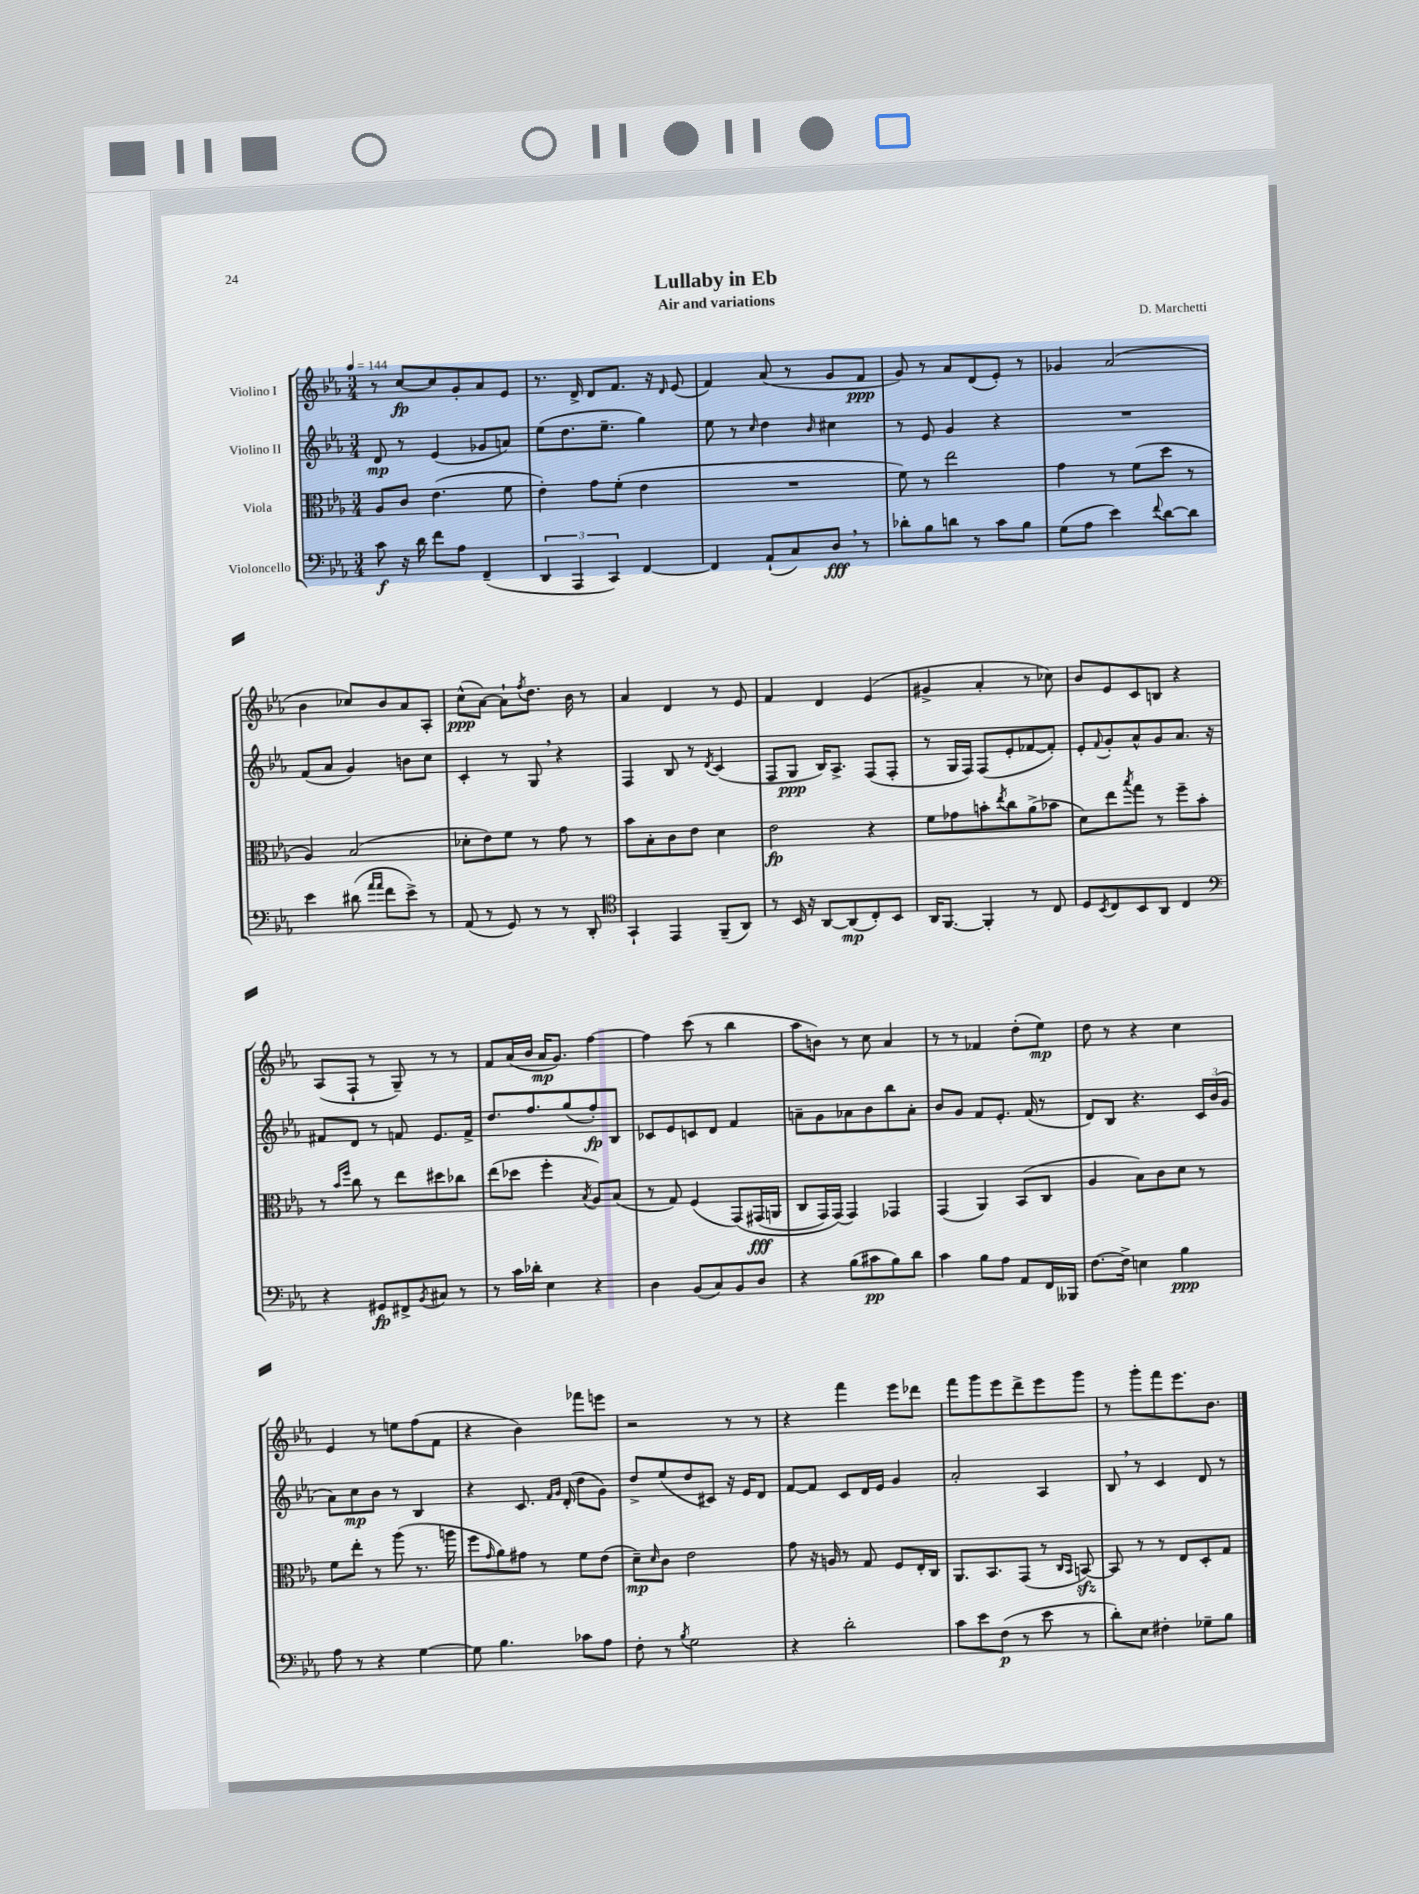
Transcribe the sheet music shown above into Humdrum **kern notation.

**kern	**kern	**kern	**kern
*staff4	*staff3	*staff2	*staff1
*clefF4	*clefC3	*clefG2	*clefG2
*k[b-e-a-]	*k[b-e-a-]	*k[b-e-a-]	*k[b-e-a-]
*M3/4	*M3/4	*M3/4	*M3/4
*MM144	*MM144	*MM144	*MM144
8c	8A-	8d	8r
16r	8c	8r	[8cc
16d	.	.	.
8f	(4.e-	(4e-	8cc]
8A-	.	.	8g'
(4FF~	.	8g-	8a-
.	8f	8a)	8e-
=	=	=	=
6DD	4e-')	(8ee-	8.r
.	.	8.dd	.
6AAA-	.	.	.
.	.	.	16d^
.	8g	.	8d
.	.	8.ee-~	.
6CC)	.	.	.
.	(8f'	.	8.f
[4FF	4e-	4gg)	.
.	.	.	16r
.	.	.	16qqd
.	.	.	(8e-
=	=	=	=
4FF]	2.r	8ee-	4f)
.	.	8r	.
.	.	16qqcc	.
(8AA-`	.	4dd	(8a-
8C)	.	.	8r
.	.	16qqb-	.
8D	.	4cc#	8g
8r	.	.	8f
=	=	=	=
8d-'	8f)	8r	8g)
8B-	8r	8e-	8r
8d	2ee-	4g	8a-
8r	.	.	(8d
8c	.	4r	8e-')
8B-	.	.	8r
=	=	=	=
(8G	4g	2.r	4g-
8A-	.	.	.
4e-)	8r	.	(2a-
.	(8f	.	.
8qqf	.	.	.
[8d	8dd	.	.
8d]	8r	.	.
=	=	=	=
4e-	4A-)	(8f	4b-
.	.	8a-	.
(8d#	(2B-	4g)	8cc-)
16qqa-	.	.	.
16qqa-	.	.	.
8f	.	.	8b-
8e-^)	.	8b	8a-
8r	.	8cc	8A-'
=	=	=	=
(8AA-	8d-'	4c'	(8cc^^
8r	8e-)	.	[8a-)
8GG)	8f	8r	8a-`]
.	.	.	8qff
8r	8r	8G	8.dd
8r	8g	4r	.
.	.	.	16b-
8DD'	8r	.	8r
=	=	=	=
*clefC4	*	*	*
4GG`	8b-	4F	4a-
.	8B-'	.	.
4EE-	8c	8B-	4d
.	8e-	8r	.
.	.	8qd	.
(8FF~	4d	(4c	8r
8AA-)	.	.	8e-
=	=	=	=
8r	2e-	8F	4f
16BB-	.	8G	.
16r	.	.	.
[8AA-	.	16B-)	4d
.	.	8.A-^	.
(8AA-]	.	.	.
8C')	4r	(8F	(4e-
8BB-	.	8F'	.
=	=	=	=
16AA-	8f	8r	4g#^
[8.FF	.	.	.
.	8g-	16G	.
.	.	16F)	.
4FF']	8b'	(8F	4a-'
.	8qee-	.	.
.	8cc	8e-'	.
8r	(8a-^	[8f-	8r
8C	8b-	8f-'])	8cc-)
=	=	=	=
8D	8d)	8e-'	8b-
8qBB-	.	8qqf	.
8C	8ee-	8g'	8e-
.	8qbb-	.	.
8BB-	8gg	8a-^^	8c
8AA-	8r	8g	8B
4C	8ff~	8.a-	4r
.	8b-'	.	.
.	.	16r	.
=	=	=	=
*clefF4	*	*	*
4r	8r	8f#	(8A-
.	16qqb-	.	.
.	16qqff	.	.
.	8cc	8d	8F`
8GG#	8r	8r	8r
8FF#^	8ee-	8f	8G~)
8qBB-	.	.	.
8C#	8dd#	8.e-	8r
8r	8cc-	.	8r
.	.	16f^	.
=	=	=	=
8r	(8ee-	8.dd	8f
16c	8dd-	.	(16a-
16d-'	.	8.ff	16b-
4E-	4ff'	.	16a-
.	.	.	8.g)
.	.	(8gg	.
.	8qB-	.	.
4r	8A-)	8ff')	[4ff
.	(8B-	8B-	.
=	=	=	=
4D	8r	8c-	4ff]
.	8G)	8e-	.
(8BB-	(4F	8c	(8ccc
8C)	.	8d	8r
8BB-	&(8GG)	4f	4bb-
8D	(16GG#	.	.
.	16AA	.	.
=	=	=	=
4r	8C	8a~	8aa-
.	16GG)	8g	8b)
.	(16GG&)	.	.
(8B-	4GG)	8a-	8r
8c#	.	8b-	8cc
8B-)	4GG-	8bb-	4a-
8d	.	8a-'	.
=	=	=	=
4c	(4GG	8b-	8r
.	.	8g	8r
8B-	4AA-)	8f	4f-
8A-	.	8.e-'	.
8AA-	(8BB-	.	(8dd'
.	.	(16f	.
16FF	8C	8r	8ee-)
16BBB--	.	.	.
=	=	=	=
[8.F	4A-	8d)	8dd
.	.	8B-	8r
16F^]	.	.	.
4E	8B-)	4.r	4r
.	8c	.	.
4B-	8d	.	4cc
.	8r	24c	.
.	.	(24b-	.
.	.	24g	.
=	=	=	=
8A-	8f	8a-)	4e-
8r	8ee-'	8cc	.
4r	8r	8b-	8r
.	(8aa-	8r	8ee
[4G	8.r	4B-	(8ff
.	.	.	8f
.	16aa	.	.
=	=	=	=
8G]	8ff	4r	4r
.	16qqg	.	.
4.B-	8a-)	.	.
.	8g#	8.c	4b-)
.	8r	.	.
.	.	16qqf	.
.	.	16qqg	.
.	.	(16d'	.
8c-	8f	8dd	8fff-
8A-	(8e-	8g)	8eee
=	=	=	=
8F'	8d~)	8dd^	2r
.	16qqd	.	.
8r	8c	(8ee-	.
8qB-	.	.	.
2G	2e-	8dd	.
.	.	8c#)	.
.	.	16r	8r
.	.	16e-	.
.	.	8d	8r
=	=	=	=
4r	8g	[8f	4r
.	16r	8f]	.
.	16A	.	.
2d'	8r	8c	4fff
.	8G	16d	.
.	.	16e-	.
.	8F	4g	8eee-
.	16E-'	.	8ddd-
.	16C	.	.
=	=	=	=
8c	8.AA-	2a-'	8fff
8e-	.	.	8ggg
.	8.BB-	.	.
(8F	.	.	8eee-
8r	(8GG	.	8ddd^
8e-	8r	4A-	8eee-
.	16qqC	.	.
.	16qqBB-	.	.
8r	[8BB)	.	8ggg
=	=	=	=
8d')	8BB]	8B-	8r
8E-	8r	8r	8ggg'
4F#'	8r	4c	8fff
.	8E-	.	8.eee-
8G-~	8D'	8d	.
.	.	.	8.b-
8B-	8G	8r	.
==	==	==	==
*-	*-	*-	*-
